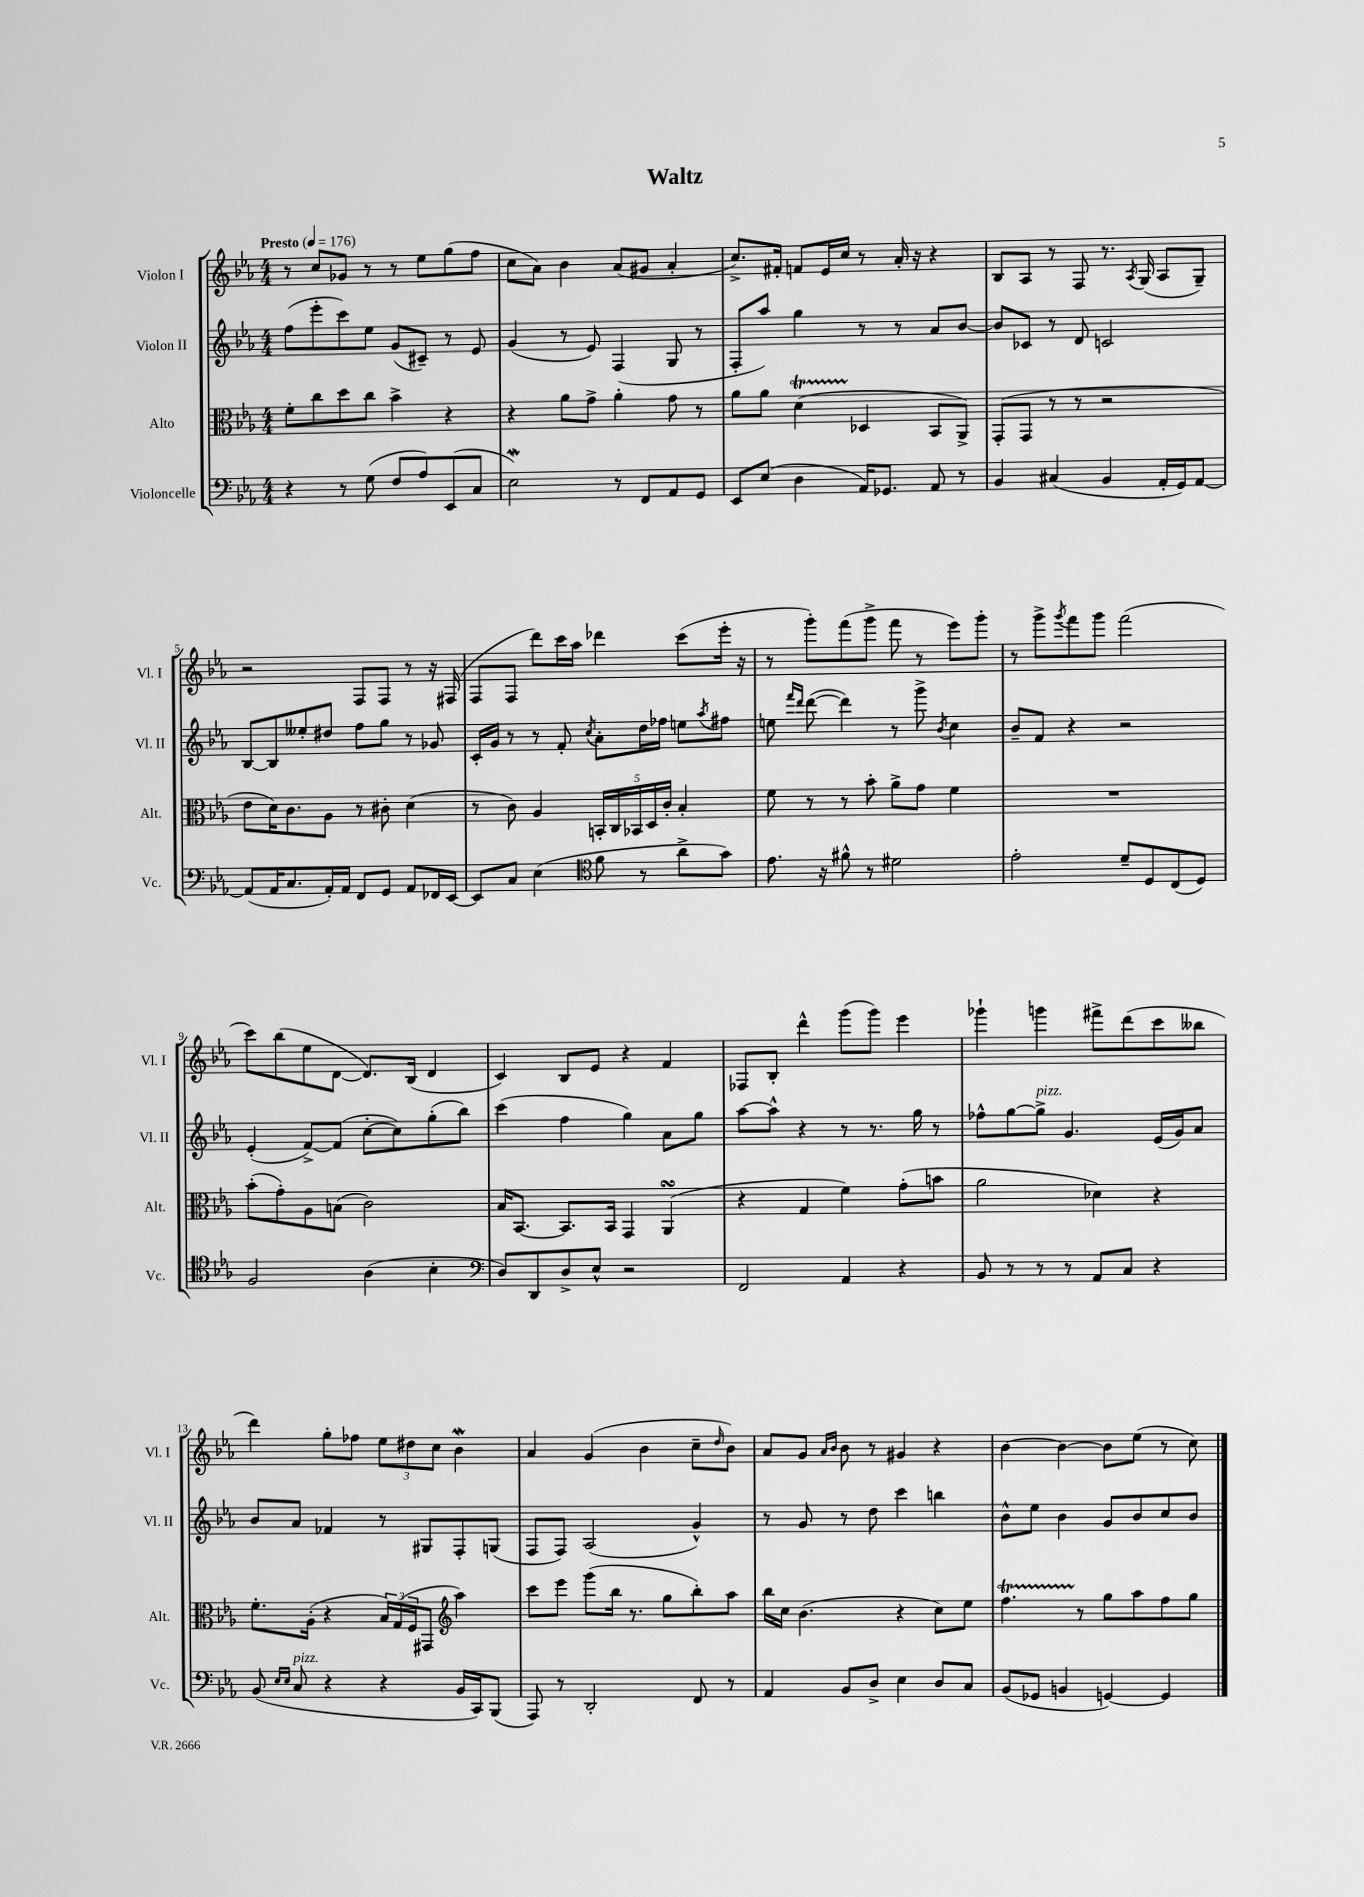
\header { title = "Waltz" }
<<
\new StaffGroup <<
\new Staff = "s0" \with { instrumentName = "Violon I" shortInstrumentName = "Vl. I" } {
    \clef treble \key ees \major \numericTimeSignature \time 4/4 \tempo "Presto" 4 = 176
    r8 c''8 ges'8 r8 r8 ees''8 g''8( f''8 |
    c''8 aes'8) bes'4 aes'8( gis'8 aes'4-. |
    c''8.->) fis'16-. f'8 ees'16 c''16 r8 aes'16-. r16 r4 |
    bes8 aes8 r8 f8 r8. \acciaccatura { aes8 } g16( aes8 g8--) |
    r2 f8 f8 r8 r16 fis16( |
    f8 f8 d'''8) c'''16 aes''16 des'''4 c'''8( ees'''16-. r16 |
    r8 g'''8-.) f'''8( g'''8-> f'''8 r8 ees'''8) g'''8-. |
    r8 g'''8-> \acciaccatura { g'''8 } f'''8 g'''8 f'''2( |
    c'''8) bes''8( ees''8 d'8~ d'8.) bes16( d'4 |
    c'4) bes8 ees'8 r4 f'4 |
    fes8 bes8-. d'''4-^ g'''8( g'''8) ees'''4 |
    ges'''4-! g'''4 fis'''8-> d'''8( c'''8 beses''8 |
    d'''4) g''8-. fes''8 \tuplet 3/2 { ees''8 dis''8 c''8 } bes'4\mordent |
    aes'4 g'4( bes'4 c''8-- \grace { d''16 } bes'8) |
    aes'8 g'8 \grace { aes'16 bes'16 } bes'8 r8 gis'4 r4 |
    bes'4~ bes'4~ bes'8 ees''8( r8 c''8) \bar "|." |
}
\new Staff = "s1" \with { instrumentName = "Violon II" shortInstrumentName = "Vl. II" } {
    \clef treble \key ees \major \numericTimeSignature \time 4/4
    f''8( ees'''8-. c'''8) ees''8 g'8( cis'8--) r8 ees'8 |
    g'4( r8 ees'8) f4( g8 r8 |
    f8-. aes''8) g''4 r8 r8 aes'8 bes'8~ |
    bes'8 ces'8 r8 d'8 c'2 |
    bes8~ bes8 eeses''8-. dis''8 f''8 g''8 r8 ges'8 |
    c'16-. g'16 r8 r8 f'8-. \acciaccatura { c''8 } aes'8-. d''16 fes''16 e''8 \acciaccatura { aes''8 } fis''8 |
    e''8 \grace { f'''16 d'''16 } d'''8~( d'''4) r8 g'''8-> \acciaccatura { bes'8 } c''4 |
    bes'8-- f'8 r4 r2 |
    ees'4-.( f'8~->) f'8( c''8~-. c''8) g''8-.( bes''8) |
    c'''4( f''4 g''4) aes'8 g''8 |
    aes''8~ aes''8-^ r4 r8 r8. g''16 r8 |
    fes''8-^ g''8~ g''8->^\markup { \italic "pizz." } g'4. ees'16( g'16) aes'8 |
    bes'8 aes'8 fes'4 r8 gis8 f8-. g8( |
    f8 f8) aes2( g'4-^) |
    r8 g'8 r8 d''8 c'''4 b''4 |
    bes'8-^ ees''8 bes'4 g'8 bes'8 c''8 bes'8 \bar "|." |
}
\new Staff = "s2" \with { instrumentName = "Alto" shortInstrumentName = "Alt." } {
    \clef alto \key ees \major \numericTimeSignature \time 4/4
    f'8-. c''8 d''8 c''8 bes'4-> r4 |
    r4 aes'8 g'8-> aes'4-. g'8 r8 |
    aes'8 aes'8 d'4\startTrillSpan( des4\stopTrillSpan bes,8 aes,8->) |
    g,8-.( g,8 r8 r8 r2 |
    ees'8 d'16) c'8. aes8 r8 cis'8-. d'4( |
    r8 c'8) aes4 \tuplet 5/4 { b,16-. c16 bes,16 d16 c'16-. } bes4-. |
    f'8 r8 r8 bes'8-. aes'8-> g'8 f'4 |
    R1 |
    bes'8-.( g'8-.) aes8 b8( c'2) |
    bes16 bes,8.~ bes,8. bes,16 g,4 aes,4\turn( |
    r4 g4 f'4) g'8-.( b'8 |
    aes'2 des'4) r4 |
    f'8.-. aes16-.( r4 \tuplet 3/2 { bes16) g16( f16 } gis,8 \clef treble aes''4) |
    c'''8 ees'''8 g'''8( bes''16 r8. g''8 bes''8-.) aes''8 |
    bes''16 c''16 bes'4.( r4 c''8) ees''8 |
    f''4.\startTrillSpan r8\stopTrillSpan g''8 aes''8 f''8 g''8 \bar "|." |
}
\new Staff = "s3" \with { instrumentName = "Violoncelle" shortInstrumentName = "Vc." } {
    \clef bass \key ees \major \numericTimeSignature \time 4/4
    r4 r8 g8( f8 aes8) ees,8( c8 |
    ees2\mordent) r8 f,8 aes,8 g,8 |
    ees,8 ees8( d4 aes,16) ges,8. aes,8 r8 |
    bes,4 cis4( bes,4 aes,16-. g,16) aes,8~ |
    aes,8( aes,16 c8. aes,16-.) aes,16 f,8 g,8 aes,8 fes,16 ees,16~ |
    ees,8 c8 ees4( \clef tenor f'8 r8 aes'8-> g'8) |
    ees'8. r16 fis'8-^ r8 dis'2 |
    ees'2-. d'8-- d8 c8( d8) |
    f2 aes4( bes4-. |
    \clef bass d8) d,8 d8-> ees8-^ r2 |
    f,2 aes,4 r4 |
    bes,8 r8 r8 r8 aes,8 c8 r4 |
    bes,8( \grace { ees16 ees16 } c8^\markup { \italic "pizz." } r4 r4 bes,16 c,16) bes,,8( |
    aes,,8) r8 d,2-. f,8 r8 |
    aes,4 bes,8 d8-> ees4 d8 c8 |
    bes,8( ges,8 b,4 g,4~) g,4 \bar "|." |
}
>>
>>
